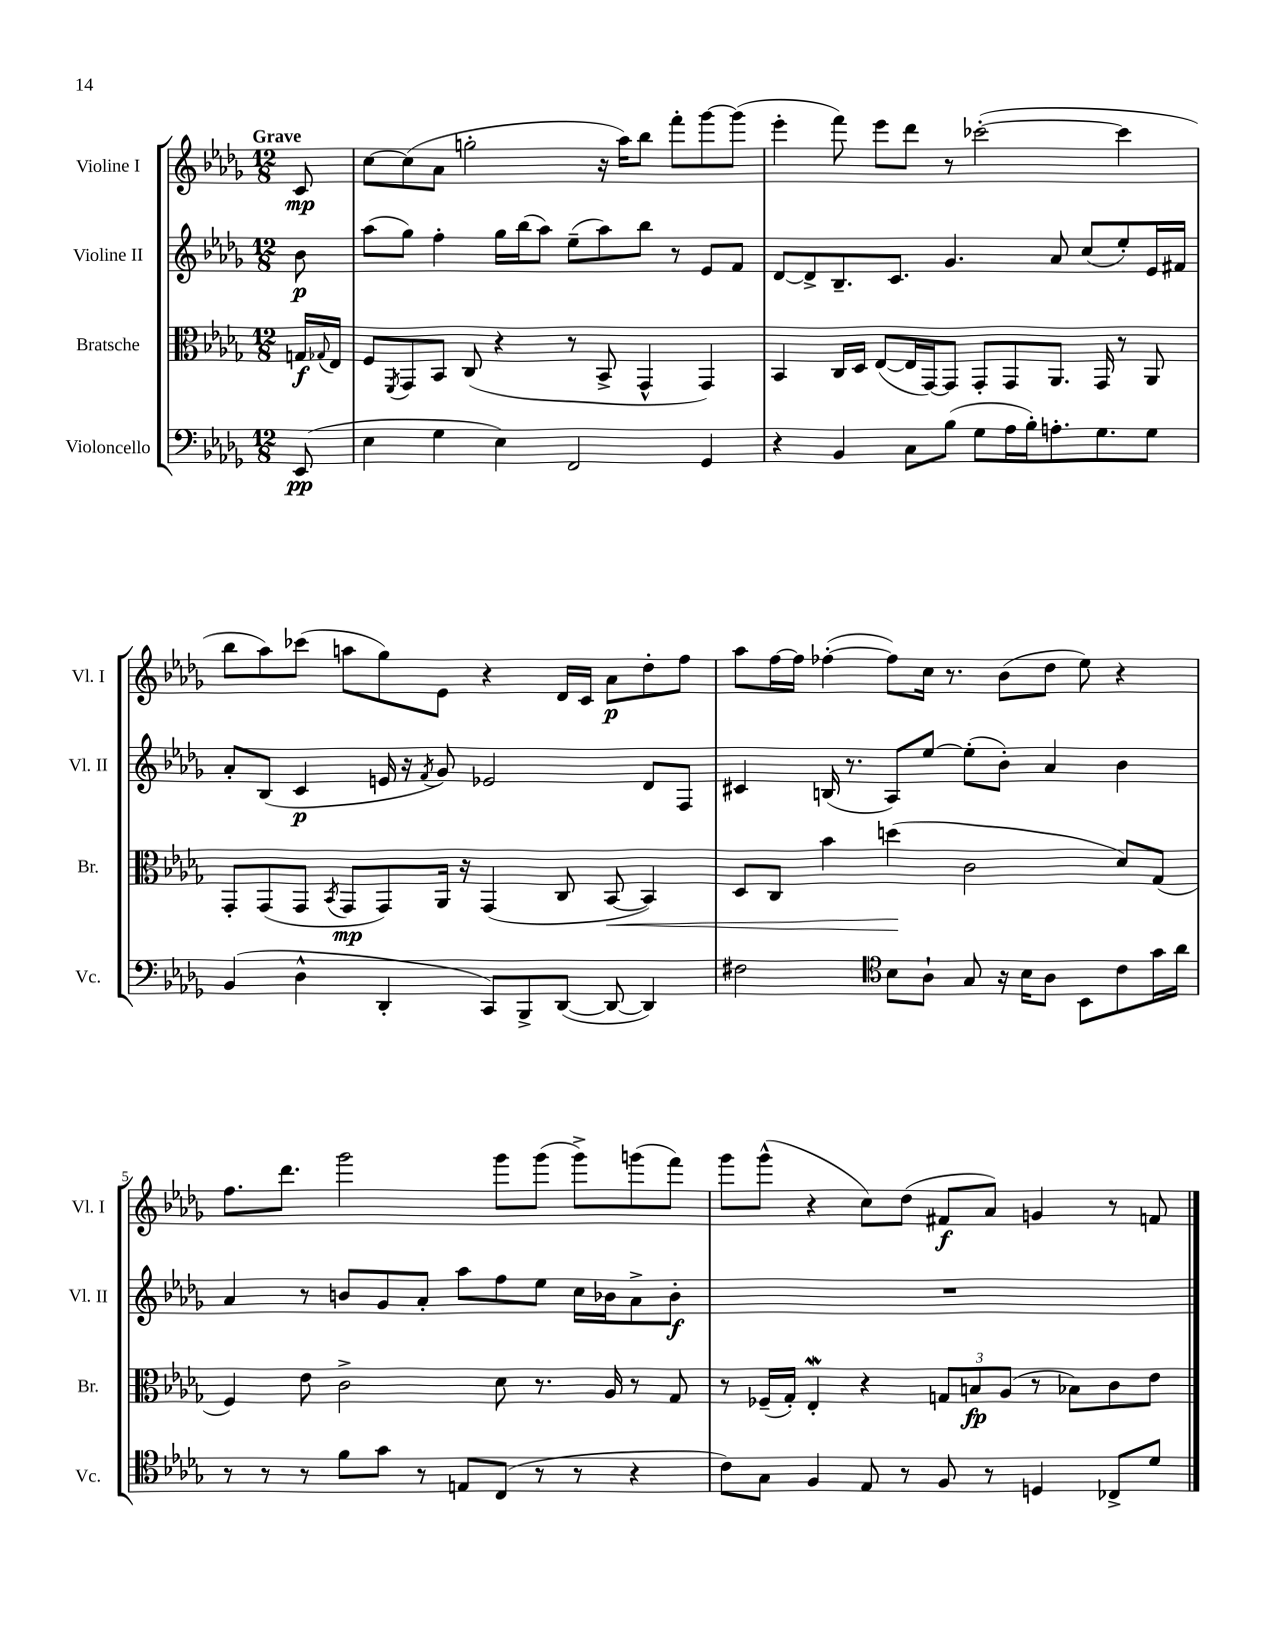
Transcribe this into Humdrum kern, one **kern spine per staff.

**kern	**kern	**kern	**kern
*staff4	*staff3	*staff2	*staff1
*clefF4	*clefC3	*clefG2	*clefG2
*k[b-e-a-d-g-]	*k[b-e-a-d-g-]	*k[b-e-a-d-g-]	*k[b-e-a-d-g-]
*M12/8	*M12/8	*M12/8	*M12/8
(8EE-/	16G/LL	8b-\	8c/
.	8qqG-/	.	.
.	16E-/JJ	.	.
=	=	=	=
4E-\	8F/L	(8aa-\L	[8cc\L
.	8qFF/	.	.
.	8GG-/	8gg-\J)	(8cc\]
4G-\	8BB-/J	4ff'\	8a-\J
.	(8C/	.	2gg'\
4E-\)	4r	16gg-\LL	.
.	.	(16bb-\J	.
.	.	8aa-\J)	.
2FF/	8r	(8ee-~\L	.
.	8BB-^/	8aa-\)	16r
.	.	.	16aa-\LK)
.	4GG-^^/	8bb-\J	8bb-\J
.	.	8r	8fff'\L
4GG-/	4GG-/)	8e-/L	[8ggg-\
.	.	8f/J	(8ggg-\]J
=	=	=	=
4r	4BB-/	[8d-/L	4eee-'\
.	.	8d-^/]	.
4BB-/	16C/LL	8.B-~/	8fff\)
.	16D-/JJ	.	.
.	([8E-/L	.	8eee-\L
.	.	8.c/J	.
8C\L	16E-/]L	.	8ddd-\J
.	[16GG-/J)	.	.
(8B-\J	8GG-/]J	4.g-/	8r
8G-\L	8GG-'/L	.	([2ccc-'\
16A-\L	8GG-/	.	.
16B-'\J)	.	.	.
8.A'\	8.AA-/J	8a-/	.
.	.	(8cc/L	.
8.G-\	16GG-/	.	.
.	8r	8ee-'/)	4ccc-\]
8G-\J	8AA-/	16e-/L	.
.	.	16f#/JJ	.
=	=	=	=
(4BB-/	8GG-'/L	8a-'/L	8bb-\L
.	(8GG-/	(8B-/J	8aa-\)
4D-^^\	8GG-/J	4c/	(8ccc-\J
.	8qBB-/	.	.
.	8GG-/L	.	8aa\L
4DD-'/	8GG-/)	16e/	8gg-\)
.	.	16r	.
.	.	8qf/	.
.	16AA-/Jk	8g-/)	8e-\J
.	16r	.	.
8CC/L)	(4GG-/	2e-/	4r
8BBB-^/	.	.	.
([8DD-/J	8C/	.	16d-/LL
.	.	.	16c/JJ
8DD-/_	[8BB-/	.	8a-\L
4DD-/])	4BB-/])	8d-/L	8dd-'\
.	.	8F/J	8ff\J
=	=	=	=
2F#\	8D-/L	4c#/	8aa-\L
.	8C/J	.	[16ff\L
.	.	.	16ff\]JJ
.	4b-\	(16B/	([4ff-'\
.	.	8.r	.
*clefC4	*	*	*
8B-\L	(4dd\	8A-/L)	8ff-\]L)
8A-`\J	.	[8ee-/J	16cc\Jk
.	.	.	8.r
8G-/	2c\	(8ee-'\]L	.
16r	.	8b-'\J)	(8b-\L
16B-\LK	.	.	.
8A-\J	.	4a-/	8dd-\J
8BB-\L	.	.	8ee-\)
8c\	8d-/L)	4b-\	4r
16g-\L	(8G-/J	.	.
16a-\JJ	.	.	.
=	=	=	=
8r	4F/)	4a-/	8.ff\L
8r	.	.	.
.	.	.	8.ddd-\J
8r	8e-\	8r	.
8f\L	2c^\	8b/L	2ggg-\
8g-\J	.	8g-/	.
8r	.	8a-'/J	.
8E/L	.	8aa-\L	.
(8C/J	8d-\	8ff\	8ggg-\L
8r	8.r	8ee-\J	(8ggg-\J
8r	.	16cc\LL	8ggg-^\L)
.	16A-/	16b-\J	.
4r	8r	8a-^\	(8ggg\
.	8G-/	8b-'\J	8fff\J)
=	=	=	=
8c\L)	8r	1.r	8ggg-\L
8G-\J	(16F-~/LL	.	(8ggg-^^\J
.	16G-'/JJ)	.	.
4F/	4E-'/	.	4r
8E-/	4r	.	8cc\L)
8r	.	.	(8dd-\J
8F/	12G/L	.	8f#/L
.	12B/	.	.
8r	.	.	8a-/J)
.	(12A-/J	.	.
4D/	8r	.	4g/
.	8B-\L)	.	.
8C-^/L	8c\	.	8r
8d-/J	8e-\J	.	8f/
==	==	==	==
*-	*-	*-	*-
